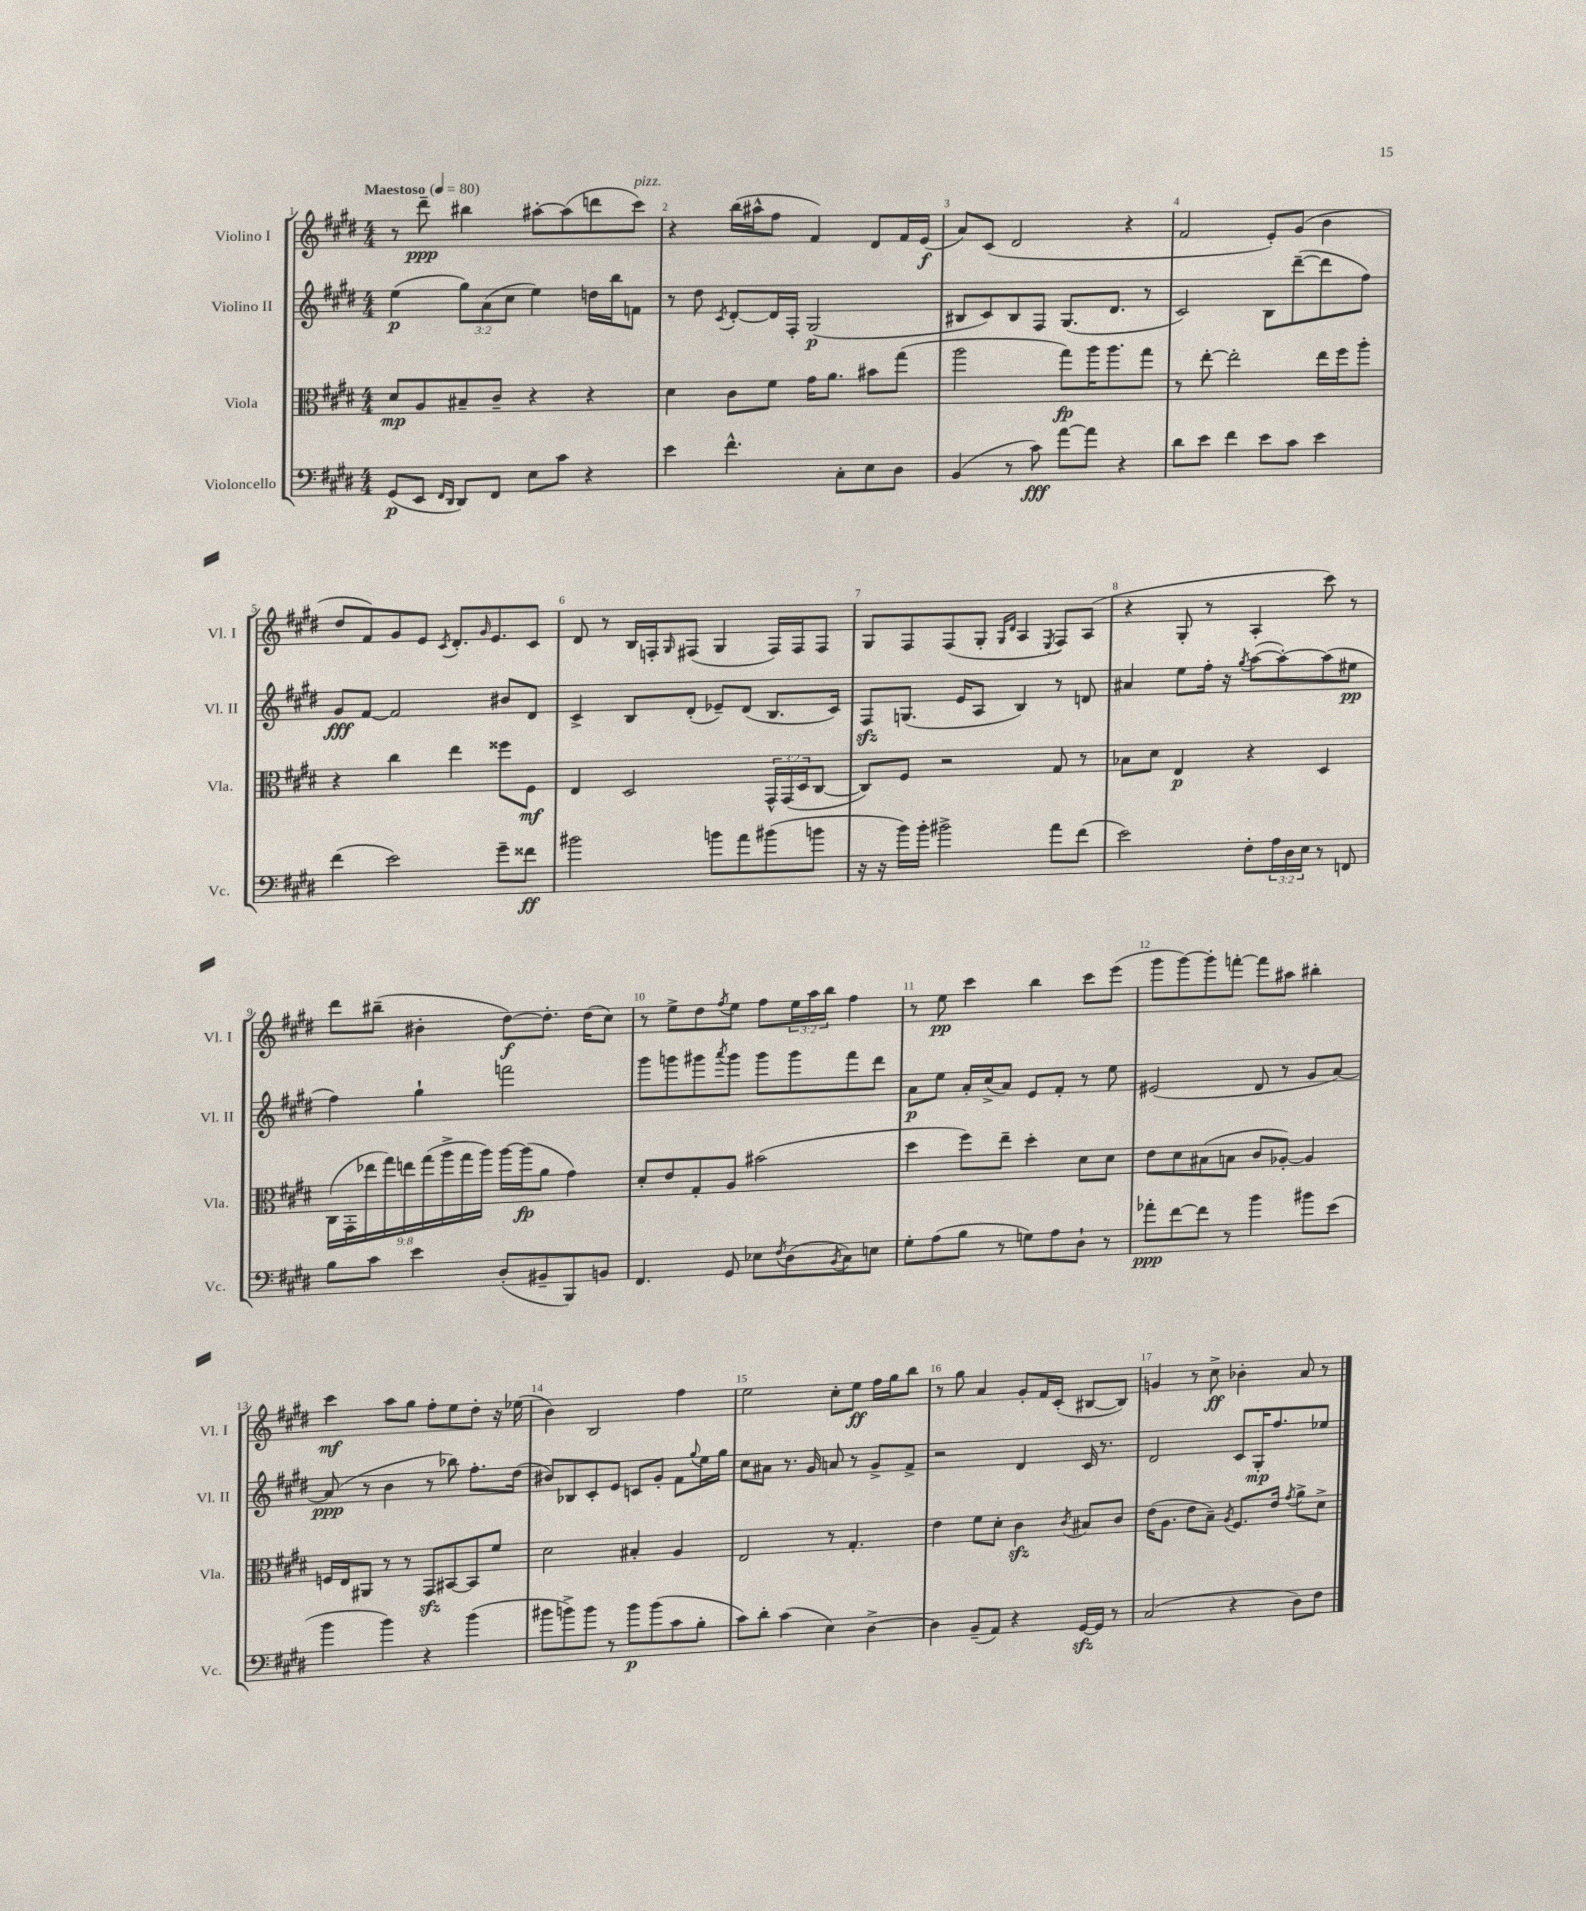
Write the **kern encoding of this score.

**kern	**dynam	**kern	**dynam	**kern	**dynam	**kern	**dynam
*part4	*part4	*part3	*part3	*part2	*part2	*part1	*part1
*staff4	*staff4	*staff3	*staff3	*staff2	*staff2	*staff1	*staff1
*I"Violoncello	*	*I"Viola	*	*I"Violino II	*	*I"Violino I	*
*I'Vc.	*	*I'Vla.	*	*I'Vl. II	*	*I'Vl. I	*
*clefF4	*	*clefC3	*	*clefG2	*	*clefG2	*
*k[f#c#g#d#]	*	*k[f#c#g#d#]	*	*k[f#c#g#d#]	*	*k[f#c#g#d#]	*
*M4/4	*	*M4/4	*	*M4/4	*	*M4/4	*
*MM80	*	*MM80	*	*MM80	*	*MM80	*
=1	=1	=1	=1	=1	=1	=1	=1
!	!	!	!	!	!	!LO:TX:a:B:t=Maestoso	!
(8GG#/L	p	8d#/L	mp	(4ee\	p	8r	.
8EE/J	.	8A/	.	.	.	8ddd#~\	ppp
16qqFF#/LL	.	.	.	.	.	.	.
16qqDD#/JJ	.	.	.	.	.	.	.
8DD#/L)	.	8B#X~/	.	12gg#\L)	.	4bb#X\	.
.	.	.	.	(12a\	.	.	.
8FF#/J	.	8c#~/J	.	.	.	.	.
.	.	.	.	12cc#\J	.	.	.
8E\L	.	4r	.	4ee\)	.	[8aa#X'\L	.
8c#\J	.	.	.	.	.	(8aa#\]	.
4r	.	4r	.	16ddn\LL	.	8dddn\	.
.	.	.	.	16bb\J	.	.	.
!	!	!	!	!	!	!LO:TX:a:i:t=pizz.	!
.	.	.	.	8fn\J	.	8ccc#\J)	.
=2	=2	=2	=2	=2	=2	=2	=2
4e\	.	4d#\	.	8r	.	4r	.
.	.	.	.	8dd#\	.	.	.
.	.	.	.	8qc#/	.	.	.
4.f#^^\	.	8c#\L	.	[8d#'/L	.	(16bb\LL	.
.	.	.	.	.	.	16aa#X^^\J	.
.	.	8f#\J	.	16d#/L]	.	8ff#\J	.
.	.	.	.	16F#'/JJ	.	.	.
.	.	16g#\KL	.	(2G#/	p	4f#/)	.
.	.	8.a\J	.	.	.	.	.
8C#'\L	.	.	.	.	.	.	.
8E\	.	8b#X\L	.	.	.	8d#/L	.
8D#\J	.	(8gg#\J	.	.	.	16f#/L	.
.	.	.	.	.	.	(16e/JJ	f
=3	=3	=3	=3	=3	=3	=3	=3
(4BB/	.	2aa\	.	8B#X/L	.	8a/L)	.
.	.	.	.	8c#/)	.	(8c#/J	.
8r	.	.	.	8B#/	.	2d#/	.
8c#\)	fff	.	.	8F#/J	.	.	.
[8a\L	.	8gg#\L)	fp	(8.G#/L	.	.	.
8a\J]	.	16aa\K	.	.	.	.	.
.	.	8.aa\	.	8.d#/J	.	.	.
4r	.	.	.	.	.	4r	.
.	.	8gg#\J	.	8r	.	.	.
=4	=4	=4	=4	=4	=4	=4	=4
8d#\L	.	8r	.	2c#/)	.	2f#/	.
8e\J	.	[8ee'\	.	.	.	.	.
4f#\	.	2ee'\]	.	.	.	.	.
8e\L	.	.	.	8B\L	.	8e'/L)	.
8c#\J	.	.	.	([8ddd#~\	.	(8g#/J	.
4e\	.	16ee\LL	.	8ddd#\]	.	4b\	.
.	.	16ff#\J	.	.	.	.	.
.	.	8aa'\J	.	8ff#\J)	.	.	.
!!LO:LB:g=z
=5	=5	=5	=5	=5	=5	=5	=5
(4f#\	.	4r	.	8g#/L	fff	8dd#/L	.
.	.	.	.	[8f#/J	.	8f#/)	.
2e\)	.	4cc#\	.	2f#/]	.	8g#/	.
.	.	.	.	.	.	8e/J	.
.	.	.	.	.	.	8qc#/	.
.	.	4ee\	.	.	.	8.d#'/L	.
.	.	.	.	.	.	16qqg#/	.
.	.	.	.	.	.	8.e/	.
8g#~\L	.	8ff##X\L	.	8b#X/L	.	.	.
8f##X\J	ff	8F#\J	mf	8d#/J	.	8c#/J	.
=6	=6	=6	=6	=6	=6	=6	=6
2b#X\	.	4E/	.	4c#^/	.	8d#/	.
.	.	.	.	.	.	8r	.
.	.	2D#/	.	8B/L	.	16B/LL	.
.	.	.	.	.	.	16Fn'/J	.
.	.	.	.	.	.	16qqG#/	.
.	.	.	.	(8d#'/J	.	(8F#X/J	.
8bn\L	.	.	.	8e-X~/L)	.	4G#/	.
8a\	.	.	.	(8d#/J	.	.	.
(8b#X\	.	24GG#^^/LL	.	8.B/L	.	16F#/LL)	.
.	.	(24GG#/	.	.	.	.	.
.	.	.	.	.	.	16F#/J	.
.	.	24D#/J	.	.	.	.	.
8bn\J	.	[8C#/J	.	.	.	8F#/J	.
.	.	.	.	16c#/Jk)	.	.	.
=7	=7	=7	=7	=7	=7	=7	=7
16r	.	8C#/L])	.	8F#zz/L	.	8G#/L	.
16r	.	.	.	.	.	.	.
16b\LL)	.	8F#/J	.	(8.Gn/J	.	8F#/	.
16b'\JJ	.	.	.	.	.	.	.
2b#X^\	.	2r	.	.	.	(8F#/	.
.	.	.	.	16e/KL	.	.	.
.	.	.	.	8A/J	.	8G#'/J	.
.	.	.	.	.	.	16qqG#/LL	.
.	.	.	.	.	.	16qqd#/JJ	.
.	.	.	.	4B/)	.	4A/	.
.	.	.	.	.	.	8qE/	.
8a\L	.	8G#/	.	8r	.	8F#/L)	.
(8f#\J	.	8r	.	8dn/	.	(8A/J	.
=8	=8	=8	=8	=8	=8	=8	=8
2e\)	.	8B-X\L	.	4a#X/	.	4r	.
.	.	8d#\J	.	.	.	.	.
.	.	4E/	p	8ee\L	.	8G#'/	.
.	.	.	.	16ff#'\Jk	.	8r	.
.	.	.	.	16r	.	.	.
.	.	.	.	8qgg#/	.	.	.
8F#'\L	.	4r	.	([8aa\L	.	4A'/	.
24A\L	.	.	.	8aa'\_)	.	.	.
24D#\	.	.	.	.	.	.	.
24E\JJ	.	.	.	.	.	.	.
8r	.	4D#/	.	(8aa\]	.	8ccc#\)	.
8FFn/	.	.	.	8ee#X\J	pp	8r	.
!!LO:LB:g=z
=9	=9	=9	=9	=9	=9	=9	=9
8B\L	.	(18C#\LL	.	4ff#\)	.	8ddd#\L	.
.	.	18GG#'\	.	.	.	.	.
.	.	18ee-X\	.	.	.	.	.
8c#\J	.	.	.	.	.	(8bb#X~\J	.
.	.	18gg#\)	.	.	.	.	.
.	.	18een\	.	.	.	.	.
4e\	.	.	.	4gg#`\	.	4b#X'\	.
.	.	(18gg#\	.	.	.	.	.
.	.	18aa^\	.	.	.	.	.
.	.	18gg#\	.	.	.	.	.
.	.	18aa\JJ)	.	.	.	.	.
(8D#'/L	.	[16aa\LL	.	2fffn\	.	[8dd#\L)	f
.	.	(16aa\J]	fp	.	.	.	.
8BB#X~/	.	8a\J	.	.	.	8.dd#'\J]	.
8BBB/)	.	4g#\)	.	.	.	.	.
.	.	.	.	.	.	(16dd#\KL	.
8BBn/J	.	.	.	.	.	8cc#\J)	.
=10	=10	=10	=10	=10	=10	=10	=10
4.FF#/	.	8d#'/L	.	8ggg#\L	.	8r	.
.	.	8e/	.	8gggn\	.	8ee^\L	.
.	.	8G#'/	.	8ggg#X\	.	8dd#\	.
.	.	.	.	8qaaa/	.	8qff#/	.
8GG#/	.	8A/J	.	8ggg#\J	.	8ee\J	.
8E-X\L	.	(2b#X\	.	8ggg#\L	.	8ff#\L	.
8qF#/	.	.	.	.	.	.	.
(8D#\	.	.	.	8ggg#\	.	24ee\L	.
.	.	.	.	.	.	24aa\	.
.	.	.	.	.	.	24bb\JJ	.
8qBB/	.	.	.	.	.	.	.
8C#\)	.	.	.	8fff#\	.	4ff#\	.
8En\J	.	.	.	8ddd#\J	.	.	.
=11	=11	=11	=11	=11	=11	=11	=11
8G#'\L	.	4dd#\	.	8a\L	p	8r	.
(8A\	.	.	.	8ee\J	.	8ee\	pp
8B\J	.	8ff#\L)	.	16a'/LL	.	4ccc#\	.
.	.	.	.	(16cc#^/J	.	.	.
8r	.	8ee~\J	.	8a/J)	.	.	.
8Gn\L)	.	4dd#'\	.	8e/L	.	4bb\	.
8A\	.	.	.	8f#'/J	.	.	.
8D#`\J	.	8d#\L	.	8r	.	8ccc#\L	.
8r	.	8d#\J	.	8ee\	.	(8eee\J	.
=12	=12	=12	=12	=12	=12	=12	=12
8a-X'\L	ppp	8e\L	.	(2e#X/	.	8ggg#\L	.
[8f#\	.	8d#\	.	.	.	[8ggg#\)	.
8f#\J]	.	(8B#X\	.	.	.	8ggg#'\]	.
8r	.	8Bn\J	.	.	.	[8fffn'\J	.
4b\	.	8c#/L	.	8d#/	.	8fff\L]	.
.	.	[8A-X'/J)	.	8r	.	8aa#X\J	.
8b#X\L	.	4A-/]	.	8g#/L	.	4bb#X'\	.
(8e\J	.	.	.	[8a/J)	.	.	.
!!LO:LB:g=z
=13	=13	=13	=13	=13	=13	=13	=13
4b\	.	16Fn/LL	.	(8a/]	ppp	4ccc#\	mf
.	.	16E/J	.	.	.	.	.
.	.	8AA#X/J	.	8r	.	.	.
4b\)	.	8r	.	4b\	.	8aa\L	.
.	.	8r	.	.	.	8gg#\J	.
4r	.	8GG#zz/L	.	8r	.	8ff#'\L	.
.	.	[8BB#X/	.	8bb-X\)	.	8ee\	.
(4b\	.	8BB#/]	.	8.ff#'\L	.	8dd#'\J	.
.	.	8f#/J	.	.	.	16r	.
.	.	.	.	(16dd#\Jk	.	(16ee-X\	.
=14	=14	=14	=14	=14	=14	=14	=14
8b#X\L	.	2d#\	.	8b#X/L)	.	4b\)	.
8bn^\)	.	.	.	8B-X/	.	.	.
8b\J	.	.	.	8c#'/	.	2B/	.
8r	.	.	.	8e/J	.	.	.
8b\L	p	4B#X'/	.	8cn/L	.	.	.
(8b\	.	.	.	8g#'/J	.	.	.
8c#\	.	4A/	.	8f#\L	.	4ff#\	.
.	.	.	.	8qqgg#/	.	.	.
8B'\J	.	.	.	16ee\L	.	.	.
.	.	.	.	16gg#\JJ	.	.	.
=15	=15	=15	=15	=15	=15	=15	=15
8c#\L)	.	2E/	.	8cc#\L	.	2ee\	.
8d#'\J	.	.	.	8a#X\J	.	.	.
(4c#\	.	.	.	8.r	.	.	.
.	.	.	.	16g#/	.	.	.
4E\)	.	8r	.	8an/	.	8cc#'\L	.
.	.	4.G#'/	.	8r	.	8ee\J	ff
[4D#^\	.	.	.	8g#^/L	.	16ff#\LL	.
.	.	.	.	.	.	16gg#\J	.
.	.	.	.	8f#^/J	.	8bb\J	.
=16	=16	=16	=16	=16	=16	=16	=16
4D#\]	.	4e\	.	2r	.	8r	.
.	.	.	.	.	.	8gg#\	.
(8BB~/L	.	8f#\L	.	.	.	4a/	.
8AA/J)	.	8d#'\J	.	.	.	.	.
4r	.	4c#zz\	.	4d#/	.	8g#'/L	.
.	.	.	.	.	.	16f#/L	.
.	.	.	.	.	.	(16c#'/JJ	.
.	.	8qc#/	.	.	.	.	.
[16GG#zz/LL	.	8B#X/L	.	16c#/	.	[8B#X/L	.
16GG#/JJ]	.	.	.	8.r	.	.	.
8r	.	8c#/J	.	.	.	8B#/J])	.
=17	=17	=17	=17	=17	=17	=17	=17
(2C#/	.	(16e\KL	.	2d#/	.	4gn/	.
.	.	8.A\J	.	.	.	.	.
.	.	8e\L	.	.	.	8r	.
.	.	8B~\J)	.	.	.	8cc#^\	ff
.	.	8qA/	.	.	.	.	.
4r	.	8.F#/L	.	8c#/L	.	4b-X'\	.
.	.	.	.	16G#'/K	mp	.	.
.	.	16e/Jk	.	8.ff#/	.	.	.
.	.	8qg#/	.	.	.	.	.
8D#\L)	.	8a^\L	.	.	.	8a/	.
8F#\J	.	8d#^\J	.	8ee-X/J	.	8r	.
==	==	==	==	==	==	==	==
*-	*-	*-	*-	*-	*-	*-	*-
